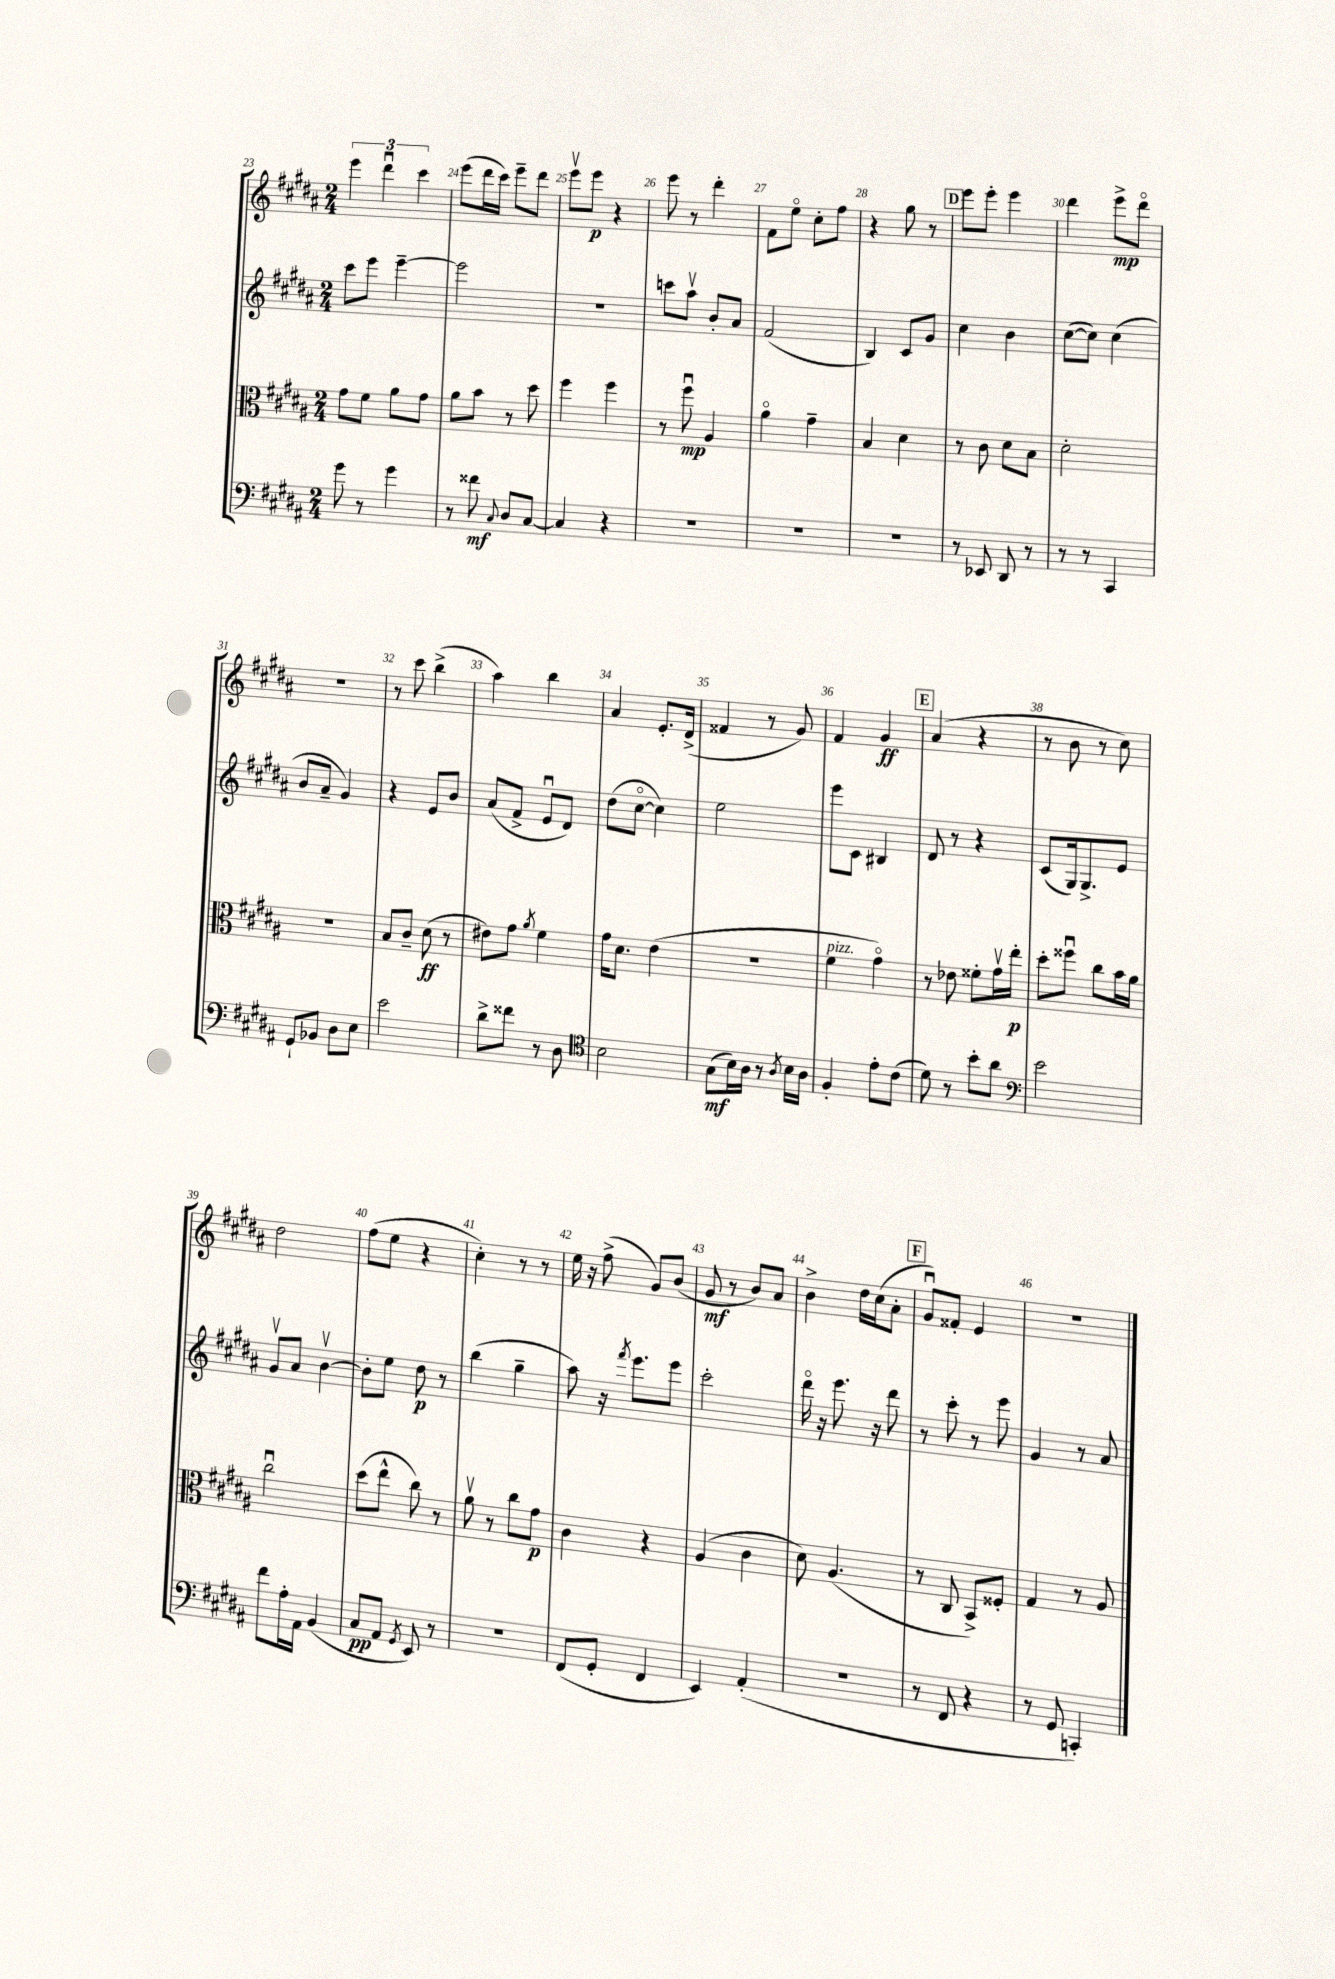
<<
\new StaffGroup <<
\new Staff = "s0" {
    \clef treble \key b \major \numericTimeSignature \time 2/4
    \tuplet 3/2 { e'''4 dis'''4\downbow cis'''4 } |
    e'''8( dis'''16 cis'''16) e'''8-- dis'''8 |
    e'''8\upbow e'''8\p r4 |
    e'''8 r8 dis'''4-. |
    fis'8 e''8\flageolet cis''8-. fis''8 |
    r4 gis''8 r8 |
    \mark \markup { \box "D" } e'''8 e'''8-. e'''4 |
    dis'''4 e'''8->\mp dis'''8\flageolet |
    r2 |
    r8 cis'''8 b''4->( |
    ais''4) b''4 |
    ais'4 e'8.-. dis'16->( |
    fisis'4 r8 gis'8) |
    fis'4 gis'4\ff |
    \mark \markup { \box "E" } ais'4( r4 |
    r8 b'8 r8 cis''8) |
    dis''2 |
    fis''8( e''8 r4 |
    cis''4-.) r8 r8 |
    e''16 r16 fis''8->( gis'8) b'8( |
    gis'8\mf r8 b'8) ais'8 |
    b'4-> dis''16 cis''16( ais'8-. |
    \mark \markup { \box "F" } gis'8\downbow) fisis'8-. e'4 |
    r2 \bar "|." |
}
\new Staff = "s1" {
    \clef treble \key b \major \numericTimeSignature \time 2/4
    cis'''8 e'''8 e'''4~-- |
    e'''2 |
    R2 |
    c'''8 ais''8\upbow b'8-. ais'8 |
    fis'2( |
    b4) cis'8 gis'8 |
    \mark \markup { \box "D" } cis''4 b'4 |
    cis''8~( cis''8) cis''4( |
    b'8 ais'8-- gis'4) |
    r4 e'8 b'8 |
    ais'8( fis'8-> e'8\downbow dis'8) |
    dis''8( cis''8~\flageolet cis''4) |
    e''2 |
    e'''8 cis'8 bis4 |
    \mark \markup { \box "E" } dis'8 r8 r4 |
    cis'8( gis16) gis8.-> e'8 |
    gis'8\upbow ais'8 b'4~\upbow |
    b'8-. e''8 dis''8\p r8 |
    b''4( gis''4-- |
    ais''8) r16 \acciaccatura { fis'''8 } e'''8. e'''8 |
    cis'''2-. |
    dis'''16\flageolet r16 e'''8. r16 dis'''8 |
    \mark \markup { \box "F" } r8 cis'''8-. r8 e'''8 |
    gis'4 r8 ais'8 \bar "|." |
}
\new Staff = "s2" {
    \clef alto \key b \major \numericTimeSignature \time 2/4
    gis'8 fis'8 ais'8 gis'8 |
    ais'8 b'8 r8 dis''8 |
    fis''4 fis''4 |
    r8 fis''8\downbow\mp ais4 |
    ais'4\flageolet gis'4-- |
    b4 dis'4 |
    \mark \markup { \box "D" } r8 cis'8 dis'8 b8 |
    dis'2-. |
    R2 |
    b8 cis'8-- dis'8\ff( r8 |
    eis'8) gis'8 \acciaccatura { ais'8 } fis'4 |
    gis'16 dis'8. e'4( |
    r2 |
    fis'4^\markup { \italic "pizz." } gis'4\flageolet) |
    \mark \markup { \box "E" } r8 ees'8 fisis'8-. gis'16\upbow e''16-.\p |
    dis''8-. fisis''8\downbow cis''8 b'16 ais'16 |
    cis''2\downbow |
    dis''8( e''8-^ cis''8) r8 |
    ais'8\upbow r8 cis''8 gis'8\p |
    cis'4 r4 |
    ais4( cis'4 |
    dis'8) ais4.( |
    \mark \markup { \box "F" } r8 cis8 b,8->) fisis8-. |
    gis4 r8 ais8 \bar "|." |
}
\new Staff = "s3" {
    \clef bass \key b \major \numericTimeSignature \time 2/4
    gis'8 r8 gis'4 |
    r8 fisis'8\mf \appoggiatura { cis8 } dis8 cis8~ |
    cis4 r4 |
    R2 |
    R2 |
    R2 |
    \mark \markup { \box "D" } r8 ees,8 dis,8 r8 |
    r8 r8 cis,4 |
    gis,8-! bes,8 dis8 e8 |
    e'2 |
    dis'8-> fisis'8 r8 dis8 |
    \clef tenor b2 |
    gis8\mf( b16) ais16 r8 \acciaccatura { ais8 } b16 ais16 |
    fis4-. e'8-. cis'8( |
    \mark \markup { \box "E" } dis'8) r8 b'8-. ais'8 |
    \clef bass e'2 |
    fis'8 ais16-. ais,16 b,4( |
    cis8\pp ais,8 \acciaccatura { gis,8 } e,8) r8 |
    R2 |
    fis,8( gis,8-. fis,4 |
    e,4) ais,4-.( |
    r2 |
    \mark \markup { \box "F" } r8 fis,8 r4 |
    r8 gis,8 c,4-.) \bar "|." |
}
>>
>>
\layout { \context { \Score currentBarNumber = #23 \override BarNumber.break-visibility = ##(#f #t #t) barNumberVisibility = #all-bar-numbers-visible } }
